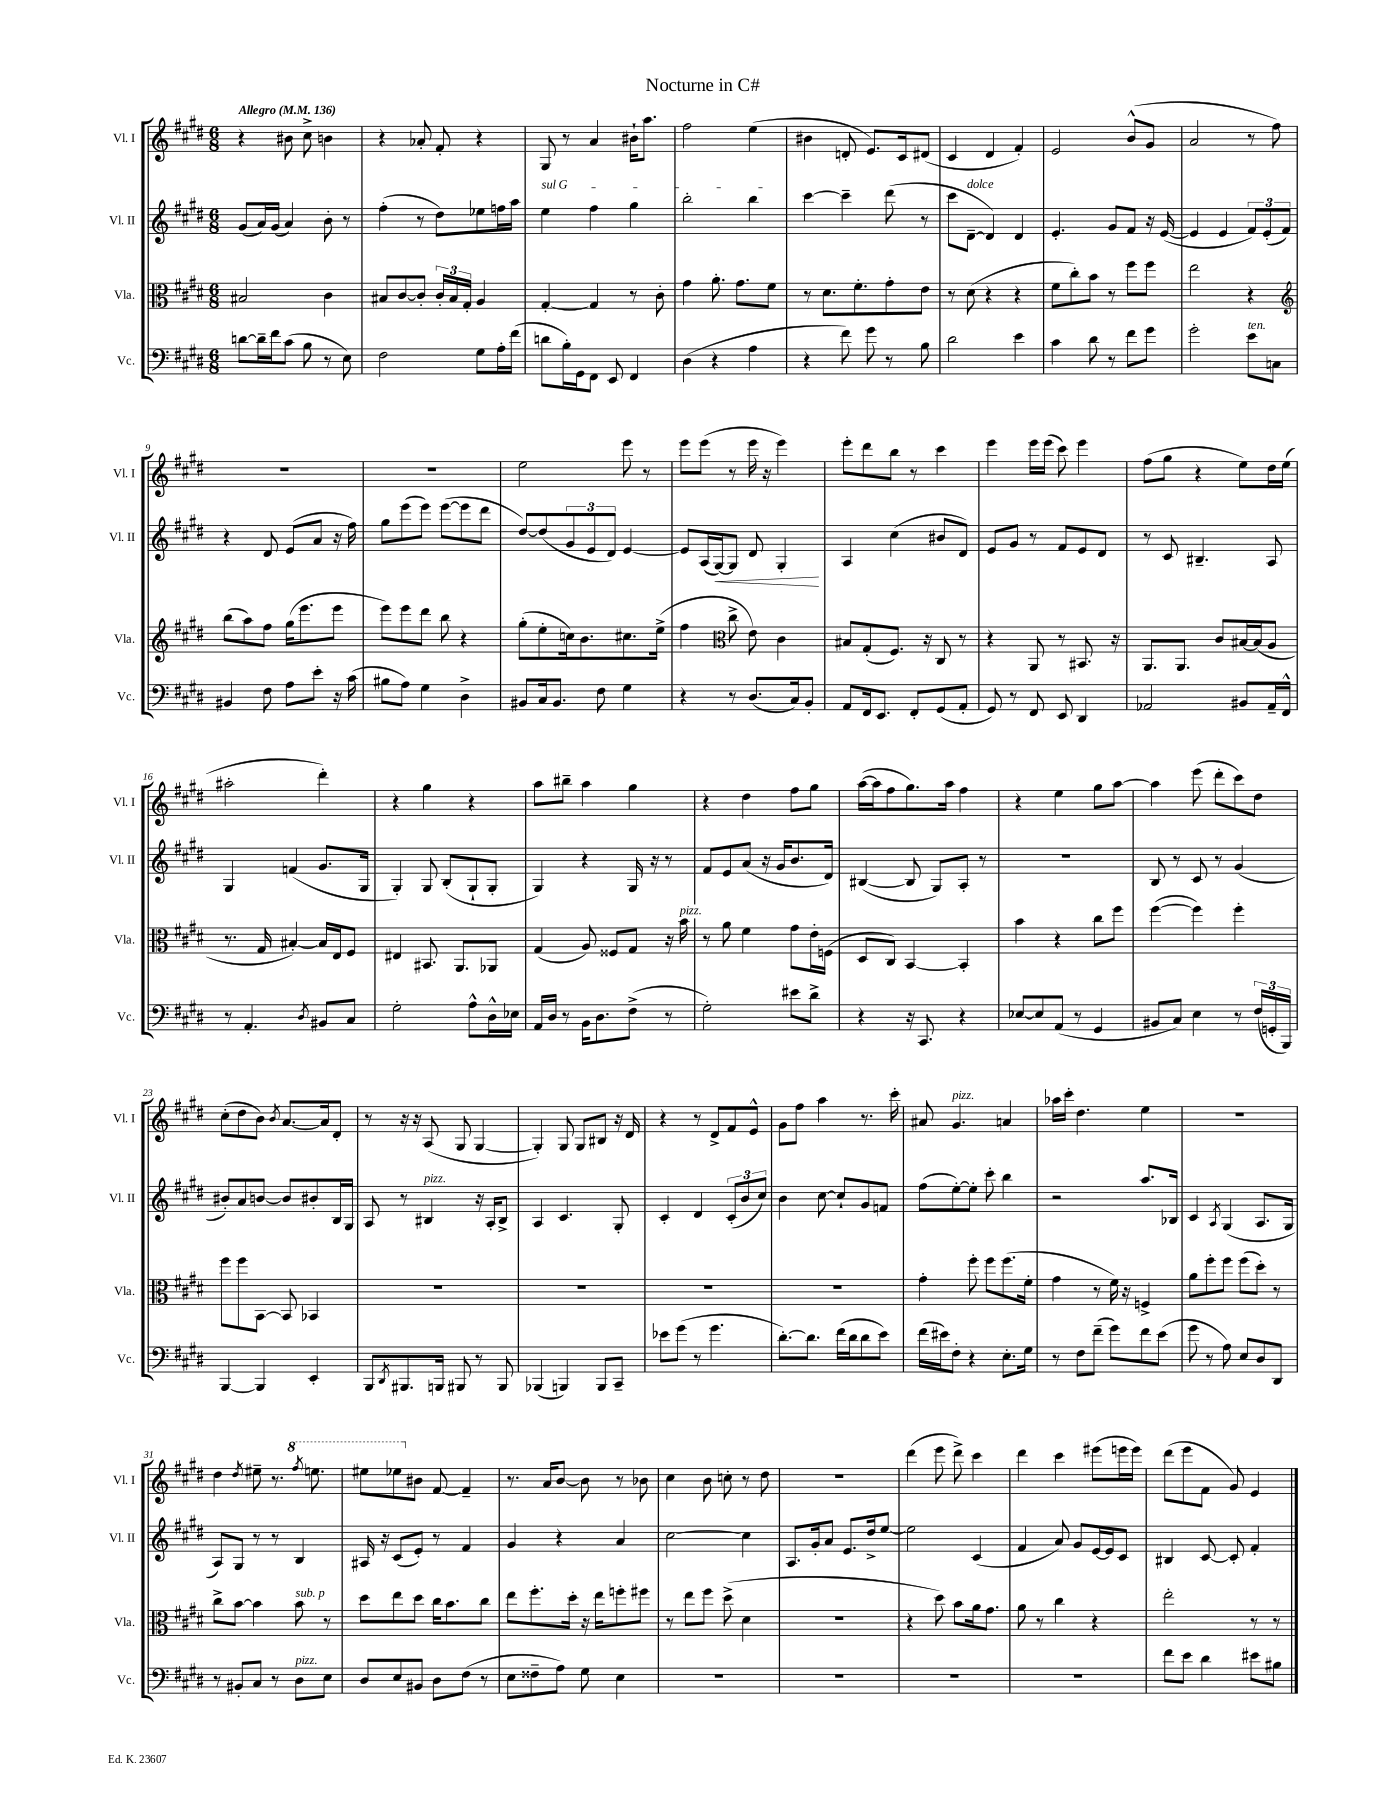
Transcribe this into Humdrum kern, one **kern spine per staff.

**kern	**kern	**kern	**kern
*staff4	*staff3	*staff2	*staff1
*clefF4	*clefC3	*clefG2	*clefG2
*k[f#c#g#d#]	*k[f#c#g#d#]	*k[f#c#g#d#]	*k[f#c#g#d#]
*M6/8	*M6/8	*M6/8	*M6/8
*MM136	*MM136	*MM136	*MM136
[8d	2B#	(8g#	4r
16d~]	.	16a)	.
16f#	.	(16g#	.
(8c#	.	4a)	8b#
8B	.	.	8cc#^
8r	4c#	8b'	4b
8E)	.	8r	.
=	=	=	=
2F#	8B#	(4ff#'	4r
.	[8c#	.	.
.	8c#']	8r	8a-'
.	24c#'	8dd#)	8f#'
.	24B#	.	.
.	24G#'	.	.
8G#	4A	8ee-	4r
16A'	.	16ff	.
(16f#	.	16aa	.
=	=	=	=
8d	[4G#'	4ee	8G#
16B')	.	.	8r
16GG#	.	.	.
8FF#	4G#]	4ff#	4a
8EE	.	.	.
4FF#	8r	4gg#	16b#`
.	.	.	8.aa
.	8c#'	.	.
=	=	=	=
(4D#	4g#	2bb'	2ff#
4r	8.a'	.	.
.	8.g#	.	.
4A	.	4bb	(4ee
.	8f#	.	.
=	=	=	=
4r	8r	[4ccc#	4b#
.	8.d#	.	.
8f#)	.	4ccc#~]	8d'
.	8.f#'	.	.
8g#	.	.	8.e)
8r	8g#'	(8ddd#	.
.	.	.	16c#
8B	8e	8r	(8d#
=	=	=	=
2d#	8r	8ccc#	4c#
.	(8d#	[8d#~	.
.	4r	4d#])	4d#
4e	4r	4d#	4f#')
=	=	=	=
4c#	8f#	4.e'	2e
.	8cc#')	.	.
8d#	8b	.	.
8r	8r	8g#	.
8f#	8ff#	8f#	(8b^^
8g#	8ff#	16r	8g#
.	.	([16e	.
=	=	=	=
2g#'	2ee	4e]	2a
.	.	4e	.
8e	4r	12f#)	8r
.	.	(12e'	.
8C	.	.	8ff#)
.	.	12f#)	.
=	=	=	=
*	*clefG2	*	*
4BB#	(8bb	4r	2.r
.	8aa)	.	.
8F#	8ff#	8d#	.
8A	(16gg#	(8e	.
.	8.eee	.	.
8e'	.	8a	.
16r	8eee	16r	.
(16c#	.	16ff#)	.
=	=	=	=
8B#	8eee)	8gg#	2.r
8A)	8eee	(8eee	.
4G#	8ddd#	8eee)	.
.	8bb	([8eee	.
4D#^	4r	8eee]	.
.	.	8ddd#	.
=	=	=	=
8BB#	(8gg#'	[8dd#)	2ee
16C#	8ee'	(8dd#]	.
8.BB#	.	.	.
.	16cc)	12g#	.
.	8.b	.	.
.	.	12e	.
8F#	.	.	.
.	.	12d#)	.
4G#	8.cc#	[4e	8eee
.	.	.	8r
.	(16ee^	.	.
=	=	=	=
4r	4ff#	8e]	8eee
.	.	(16A	(8eee
.	.	[16G#)	.
*	*clefC3	*	*
8r	8cc#^	8G#]	8r
(8.D#	8e)	8d#	16eee
.	.	.	16r
.	4c#	4G#'	4eee)
16C#)	.	.	.
8BB'	.	.	.
=	=	=	=
8AA	8B#	4A	8eee'
16FF#	(8G#'	.	8ddd#
8.EE	.	.	.
.	8.F#)	(4cc#	8bb
8FF#'	.	.	8r
.	16r	.	.
(8GG#	8C#	8b#	4ccc#
8AA'	8r	8d#)	.
=	=	=	=
8GG#)	4r	8e	4eee
8r	.	8g#	.
8FF#	8AA	8r	16eee
.	.	.	(16eee
8EE	8r	8f#	8ccc#)
4DD#	8.BB#	8e	4eee
.	.	8d#	.
.	16r	.	.
=	=	=	=
2AA-	8.AA	8r	(8ff#
.	.	8c#	8gg#
.	8.AA	.	.
.	.	4.B#~	4r
.	8c#	.	.
8BB#	[16B#	.	8ee)
.	(16B#]	.	.
16AA-~	8A	8A	16dd#
16FF#^^	.	.	(16ee
=	=	=	=
8r	8.r	4G#	2aa#'
4.AA'	.	.	.
.	16G#	.	.
.	[4B#')	(4f	.
8qD#	.	.	.
8BB#	16B#]	8.g#	4ddd#')
.	16E	.	.
8C#	8F#	.	.
.	.	16G#	.
=	=	=	=
2G#'	4E#	4G#')	4r
.	8.BB#	8G#	4gg#
.	.	(8B'	.
.	8.AA	.	.
8A^^	.	8G#`	4r
16D#^^	8AA-	8G#'	.
16E-	.	.	.
=	=	=	=
16AA	(4G#	4G#)	8aa
16D#	.	.	.
8r	.	.	8bb#~
16BB	8A)	4r	4aa
8.D#	.	.	.
.	8F##	.	.
(8F#^	8G#	16G#	4gg#
.	.	16r	.
8r	16r	8r	.
.	16b	.	.
=	=	=	=
2G#')	8r	8f#	4r
.	8a	8e	.
.	4f#	(8a	4dd#
.	.	16r	.
.	.	16g#	.
8e#	8g#	8.b	8ff#
8d#^	16e'	.	8gg#
.	(16F	16d#)	.
=	=	=	=
4r	8D#	([4B#	([16aa
.	.	.	16aa]
.	8C#)	.	8ff#
16r	[4BB	8B#]	8.gg#)
8.CC#	.	.	.
.	.	8G#)	.
.	.	.	16aa
4r	4BB']	8A'	4ff#
.	.	8r	.
=	=	=	=
[8E-	4b	2.r	4r
8E-]	.	.	.
(8AA	4r	.	4ee
8r	.	.	.
4GG#	8cc#	.	8gg#
.	8ff#	.	[8aa
=	=	=	=
8BB#	([4ff#	8B	4aa]
8C#)	.	8r	.
4E	4ff#])	8c#	(8eee
.	.	8r	8ddd#'
8r	4ff#'	(4g#	8ccc#)
(24F#	.	.	8dd#
24GG'	.	.	.
24BBB)	.	.	.
=	=	=	=
[4BBB	8ff#	8b#')	(8cc#'
.	8ff#	8a	8dd#
4BBB]	[8BB	[8b	8b)
.	.	.	8qb
.	8BB]	8b]	[8.a
4EE'	4BB-	8b#'	.
.	.	.	16a]
.	.	16B	8d#'
.	.	16G#	.
=	=	=	=
8BBB	2.r	8A	8r
8qDD#	.	.	.
8.BBB#	.	8r	16r
.	.	.	16r
.	.	4B#	(8A
16BBB	.	.	.
8BBB#	.	.	8G#
8r	.	16r	[4G#
.	.	16A'	.
8BBB#	.	8B#^	.
=	=	=	=
(4BBB-	2.r	4A	4G#'])
4BBB)	.	4.c#	8G#
.	.	.	8G#
8BBB	.	.	8B#
8CC#~	.	8G#'	16r
.	.	.	16d#
=	=	=	=
8e-	2.r	4c#'	4r
(8g#	.	.	.
8r	.	4d#	8r
4.g#	.	.	8d#^
.	.	(12c#'	8f#
.	.	12b	.
.	.	.	8e^^
.	.	12cc#)	.
=	=	=	=
[8.d#')	2.r	4b	8g#
.	.	.	8ff#
8.d#]	.	.	.
.	.	[8cc#	4aa
(16f#	.	8cc#`]	.
16d#	.	.	.
8d#	.	8g#	8.r
8e)	.	8f	.
.	.	.	16ccc#'
=	=	=	=
(16f#	4g#'	(8ff#	8a#
16e#)	.	.	.
8F#'	.	[8ee')	4.g#
4r	8ff#'	8ee']	.
.	8ff#	8ccc#'	.
8.E'	(8.ff#	4bb	4a
16G#	16f#'	.	.
=	=	=	=
8r	4g#	2r	16aa-
.	.	.	16ccc#'
8F#	.	.	4.dd#
(8f#~	8r	.	.
8g#)	16f#)	.	.
.	16r	.	.
8f#	4F^	8.aa	4ee
(8e	.	.	.
.	.	16B-	.
=	=	=	=
8g#	8a	4c#	2.r
8r	8ff#'	.	.
.	.	8qA	.
8A)	8ff#	(4G#	.
8E	(8ff#	.	.
8D#	8dd#')	8.A	.
8DD#	8r	.	.
.	.	16G#	.
=	=	=	=
8r	8cc#^	8A)	4dd#
8BB#'	[8b	8G#	.
.	.	.	8qdd#
8C#	4b]	8r	8ee#~
8r	.	8r	8.r
8D#	8b	4B	.
.	.	.	8qfff#
.	.	.	8.eee
8E	8r	.	.
=	=	=	=
8D#	8dd#	16A#	8eee#
.	.	16r	.
8E	8ee	(8c#	8eee-
8BB#	8dd#	8e')	8b#
8D#	16cc#	8r	[8f#
.	8.b	.	.
(8F#	.	4f#	4f#~]
8r	8cc#	.	.
=	=	=	=
8E	8ee	4g#	8.r
8F##~	8.ff#'	.	.
.	.	.	16a
8A)	.	4r	[8b
.	16dd#'	.	.
8G#	16r	.	8b]
.	16ee	.	.
4E	8ff'	4a	8r
.	8ff#	.	8b-
=	=	=	=
2.r	8r	[2cc#	4cc#
.	8ee	.	.
.	8ff#	.	8b
.	(8dd#^	.	8cc'
.	4d#	4cc#]	8r
.	.	.	8dd#
=	=	=	=
2.r	2.r	8.A	2.r
.	.	16g#'	.
.	.	8a	.
.	.	8.e	.
.	.	16dd#^	.
.	.	[8ee	.
=	=	=	=
2.r	4r	2ee]	(4ddd#
.	8dd#)	.	8eee
.	8b	.	8ddd#^)
.	16a	(4c#	4ccc#
.	8.g#	.	.
=	=	=	=
2.r	8a	4f#	4ddd#
.	8r	.	.
.	4cc#	8a)	4ccc#
.	.	8g#	.
.	4r	[16e	(8eee#
.	.	16e]	.
.	.	8c#	16eee
.	.	.	16eee)
=	=	=	=
8f#	2ee'	4B#	(8ddd#
8e	.	.	8eee
4d#	.	[8c#	8f#
.	.	8c#']	8g#)
8e#	8r	4f#'	4e
8B#	8r	.	.
==	==	==	==
*-	*-	*-	*-
